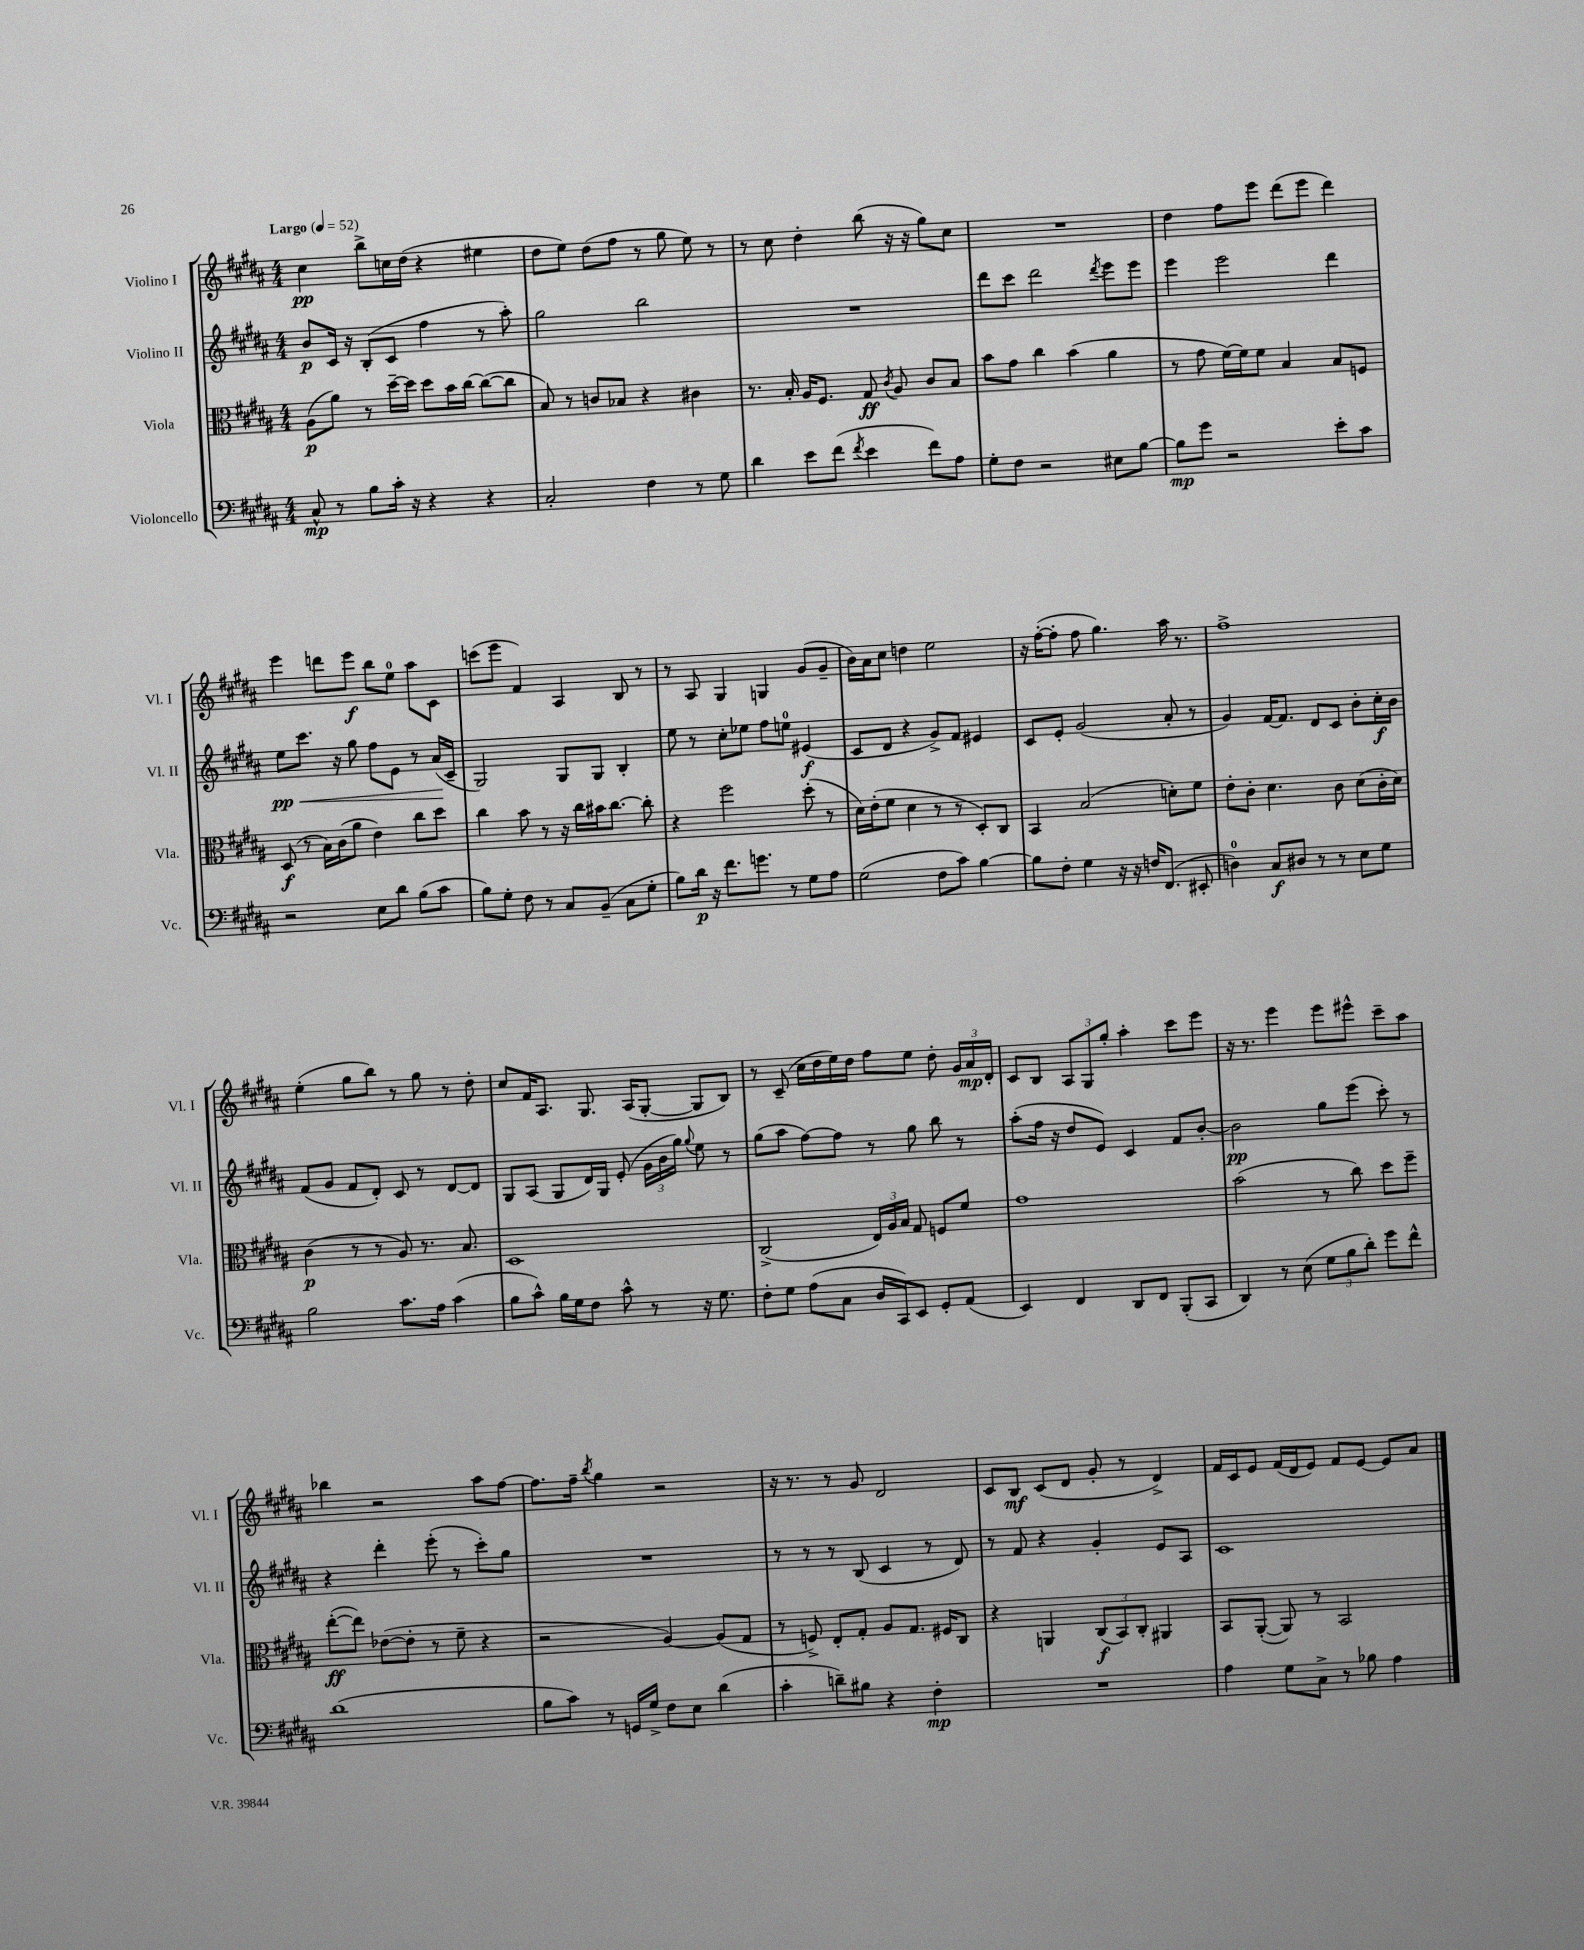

**kern	**kern	**kern	**kern
*staff4	*staff3	*staff2	*staff1
*clefF4	*clefC3	*clefG2	*clefG2
*k[f#c#g#d#a#]	*k[f#c#g#d#a#]	*k[f#c#g#d#a#]	*k[f#c#g#d#a#]
*M4/4	*M4/4	*M4/4	*M4/4
*MM52	*MM52	*MM52	*MM52
8C#^^	(8A#	8b	4cc#
8r	8a#)	16c#	.
.	.	16r	.
8B	8r	(8B'	8bb^
16c#'	[16dd#~	8c#	16cc
16r	16dd#]	.	(16dd#
4r	8dd#	4ff#	4r
.	16b	.	.
.	[16cc#	.	.
4r	(8cc#_	8r	4ee#
.	8cc#]	8aa#')	.
=	=	=	=
2C#'	8B)	2gg#	8dd#
.	8r	.	8ee)
.	8c	.	(8dd#
.	8B-	.	8ff#
4F#	4r	2bb	8r
.	.	.	8gg#
8r	4c#	.	8ee)
8G#	.	.	8r
=	=	=	=
4d#	8.r	1r	8r
.	.	.	8cc#
.	16B'	.	.
8e	16A#	.	4dd#'
.	8.F#	.	.
(8f#	.	.	.
8qf#	.	.	.
4e	8G#	.	(8bb
.	8qc#	.	.
.	8A#	.	16r
.	.	.	16r
8f#)	8c#	.	8gg#)
8A#	8B	.	8cc#
=	=	=	=
8G#'	8b	8ddd#	1r
8F#	8g#	8ccc#	.
2r	4cc#	2ddd#	.
.	(4b	.	.
.	.	8qddd#	.
8E#	4a#	8eee	.
[8B	.	8eee	.
=	=	=	=
8B]	8r	4eee	4dd#
8g#	8g#	.	.
2r	[16f#)	2eee	8ff#
.	16f#]	.	.
.	8f#	.	8eee
.	4B	.	(8ddd#
.	.	.	8eee
8e'	8B	4ddd#	4ddd#)
8c#	8F	.	.
=	=	=	=
2r	(8D#	8ee	4eee
.	8r	8.ccc#	.
.	16B)	.	8ddd
.	(16c#	16r	.
.	8a#	8gg#	8eee
8E	4e)	8ff#	8bb
8d#	.	8e	8ee
(8B	8cc#	8r	8aa#
8c#	8dd#	(16a#	8c#
.	.	16c#~	.
=	=	=	=
8B)	4cc#	2G#)	(8ccc
8G#'	.	.	8eee
8F#	8b	.	4f#)
8r	8r	.	.
8C#	16r	8G#	4A#
.	16cc#	.	.
(8BB~	16b#	8G#	.
.	[8.cc#	.	.
8C#	.	4B'	8B
8G#'	8cc#']	.	8r
=	=	=	=
8B)	4r	8ee	8r
16d#	.	8r	8A#
16r	.	.	.
8.f#	2ff#	8cc#'	4G#
.	.	8ee-	.
8.g	.	.	.
.	.	8ff#	4G
8r	.	8ee	.
8G#	(8dd#'	(4e#	(8g#
8A#	8r	.	8g#~
=	=	=	=
(2G#	16d#)	8c#	16b)
.	(16e'	.	16a#
.	8f#	8d#	8cc#
.	4d#	4r	4dd
8F#	8r	8g#^)	2ee
8c#)	8r	8f#	.
[4B	8D#')	4e#	.
.	8C#	.	.
=	=	=	=
8B]	4BB	8c#	16r
.	.	.	([16ff#'
8F#'	.	8e'	8ff#']
4G#	(2B	(2g#	8ff#
.	.	.	4.gg#)
16r	.	.	.
16r	.	.	.
16F	.	.	.
(8.FF#	.	.	.
.	8d')	8a#'	16aa#
.	.	.	8.r
8EE#'	8f#	8r	.
=	=	=	=
4D)	8e'	4g#)	1ff#^
.	8c#'	.	.
8C#	4.d#	[16f#	.
.	.	8.f#]	.
8D#	.	.	.
8r	.	8d#	.
8r	8c#	8c#	.
8E	(8d#	8b'	.
8G#	16c#'	16cc#'	.
.	16d#)	16b	.
=	=	=	=
2B	(4c#	(8f#	(4ee'
.	.	8g#	.
.	8r	8f#	8gg#
.	8r	8d#')	8bb)
8.c#	8A#)	8c#	8r
.	8.r	8r	8gg#
16A#	.	.	.
(4c#	.	[8d#	8r
.	8.B	.	.
.	.	8d#]	8dd#'
=	=	=	=
8B	1D#	8G#	8cc#
8c#^^)	.	(8A#	16f#
.	.	.	8.A#
16B	.	8G#	.
16G#	.	.	.
8F#	.	16d#)	8.G#
.	.	16G#	.
8c#^^	.	(8e'	.
.	.	.	(16A#
8r	.	24g#	[8G#'
.	.	24b	.
.	.	24gg#)	.
.	.	8qqgg#	.
16r	.	8ee	8G#]
8.G#	.	.	.
.	.	8r	8B)
=	=	=	=
8F#'	(2C#^	(8gg#	8r
8G#	.	8aa#	(8c#~
(8A#	.	[8ff#)	16cc#
.	.	.	16dd#
8C#	.	8ff#]	16ee)
.	.	.	16dd#
16D#	24E)	8r	8ff#
.	24A#	.	.
16CC#)	.	.	.
.	24B	.	.
8EE	8G#	8gg#	8ee
8GG#'	8F	8bb	8dd#'
(8AA#	8f#	8r	24g#
.	.	.	24a#
.	.	.	24d#'
=	=	=	=
4EE)	1g#	(8aa#'	8c#
.	.	16ff#	8B
.	.	16r	.
4FF#	.	8dd#	12A#
.	.	.	12G#
.	.	8e)	.
.	.	.	12gg#'
8DD#	.	4c#	4aa#'
8FF#	.	.	.
(8BBB'	.	8f#	8ccc#
8CC#	.	[8b'	8eee
=	=	=	=
4DD#)	(2b	2b]	16r
.	.	.	8.r
8r	.	.	4eee
(8E	.	.	.
12G#	8r	8gg#	8eee
12B	.	.	.
.	8cc#)	(8eee	8eee#^^
12d#')	.	.	.
8g#	8dd#	8ccc#')	8ccc#~
8f#^^	8ff#~	8r	8aa#
=	=	=	=
(1d#	([8ee'	4r	4bb-
.	8ee])	.	.
.	([8e-	4ddd#'	2r
.	8e-']	.	.
.	8r	(8eee'	.
.	8f#~	8r	.
.	4r	8ccc#')	8aa#
.	.	8gg#	[8ff#
=	=	=	=
8B	2r	1r	8.ff#]
8c#)	.	.	.
.	.	.	16ff#~
.	.	.	8qbb
8r	.	.	4gg#
16GG	.	.	.
16G#^	.	.	.
8F#	[4A#)	.	2r
8E	.	.	.
(4d#	(8A#]	.	.
.	8G#	.	.
=	=	=	=
4c#'	8r	8r	16r
.	.	.	8.r
.	8F^)	8r	.
8d~)	8E'	8r	8r
8B#	8G#'	(8B	8g#
4r	8A#	4c#	2d#
.	8.G#	.	.
4F#'	.	8r	.
.	16F#	.	.
.	8C#	8d#)	.
=	=	=	=
1r	4r	8r	8c#
.	.	8f#	8B
.	4AA	4r	(8c#
.	.	.	8d#
.	(12C#	4g#'	8g#'
.	12BB)	.	.
.	.	.	8r
.	12C#'	.	.
.	4AA#	8e	4d#^)
.	.	8A#	.
=	=	=	=
4A#	8BB	1c#	16f#
.	.	.	16c#
.	([8AA#'	.	8e
8G#	8AA#])	.	(16f#
.	.	.	16d#
8C#^	8r	.	8e)
8r	2BB	.	8f#
8B-	.	.	[8e
4A#	.	.	8e]
.	.	.	8a#
==	==	==	==
*-	*-	*-	*-
